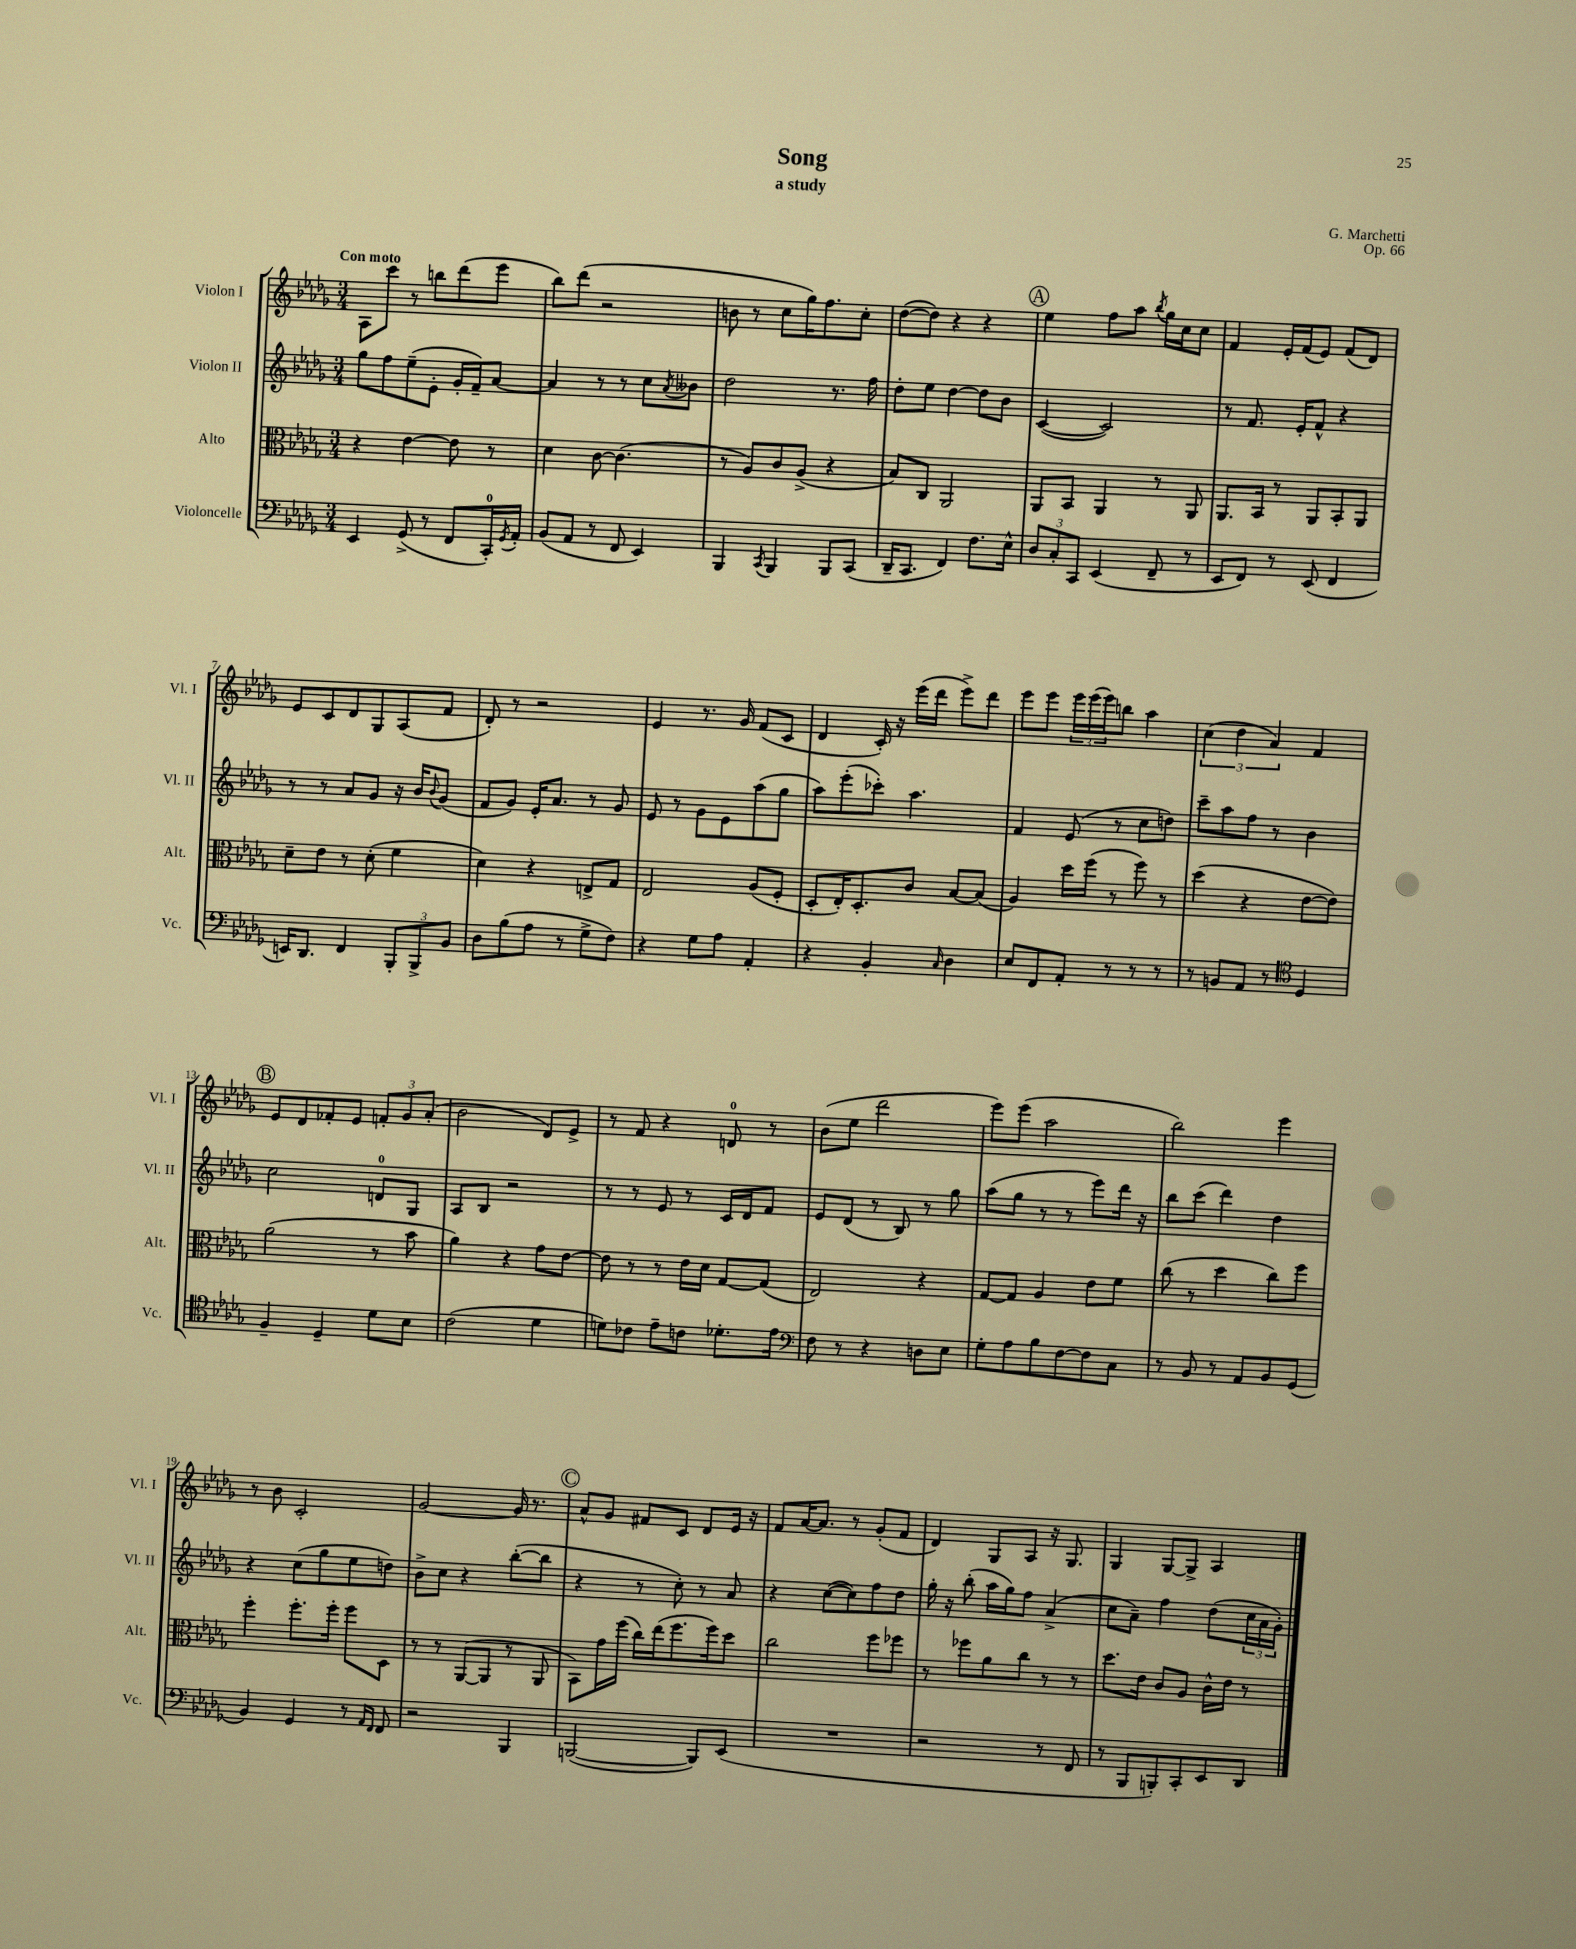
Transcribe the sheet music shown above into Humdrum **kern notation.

**kern	**kern	**kern	**kern
*part4	*part3	*part2	*part1
*staff4	*staff3	*staff2	*staff1
*I"Violoncelle	*I"Alto	*I"Violon II	*I"Violon I
*I'Vc.	*I'Alt.	*I'Vl. II	*I'Vl. I
*clefF4	*clefC3	*clefG2	*clefG2
*k[b-e-a-d-g-]	*k[b-e-a-d-g-]	*k[b-e-a-d-g-]	*k[b-e-a-d-g-]
*M3/4	*M3/4	*M3/4	*M3/4
=1	=1	=1	=1
!	!	!	!LO:TX:a:B:t=Con moto
4EE-/	4r	8gg-\L	8A-\L
.	.	8ff\	8ccc\J
(8GG-^/	[4e-\	(8ee-~\	8r
8r	.	8e-'\J	8bbn\L
8FF/L	8e-\]	16g-'/LL	(8ddd-\
.	.	16f~/J)	.
16CC'/L)	8r	[8a-/J	8eee-\J
8qGG-/	.	.	.
16AA-'/JJ	.	.	.
=2	=2	=2	=2
(8BB-/L	4d-\	4a-/]	8bb-\L)
8AA-/J	.	.	(8ddd-\J
8r	[8c\	8r	2r
8FF/	(4.c\]	8r	.
4EE-/)	.	8cc\L	.
.	.	8qa-/	.
.	.	8b--X\J	.
=3	=3	=3	=3
4BBB-/	8r	2dd-\	8bn\
.	8A-/L)	.	8r
8qCC/	.	.	.
4BBB-/	8c/	.	8cc\L
.	(8A-^/J	.	16gg-\K)
.	.	.	8.ff\
8BBB-/L	4r	8.r	.
(8CC/J	.	.	8cc'\J
.	.	16ff\	.
=4	=4	=4	=4
16DD-~/KL	8B-/L)	8dd-'\L	([8dd-\L
8.CC/J	.	.	.
.	8C/J	8ee-\J	8dd-\J])
4FF/)	2AA-/	[4dd-\	4r
8.F\L	.	8dd-\L]	4r
.	.	8b-\J	.
16E-^^\Jk	.	.	.
!!LO:REH:place=s1:t=A
=5	=5	=5	=5
12D-/L	8AA-/L	([4c/	4ee-\
12C'/	.	.	.
.	8BB-/J	.	.
12CC/J	.	.	.
(4EE-/	4AA-/	2c/])	8ff\L
.	.	.	8aa-\J
.	.	.	8qbb-/
8FF~/	8r	.	16gg-\LL
.	.	.	16cc\J
8r	8AA-/	.	8cc\J
=6	=6	=6	=6
8EE-/L	8.AA-/L	8r	4f/
8FF/J)	.	8.f/	.
.	16BB-/Jk	.	.
8r	8r	.	16e-'/LL
.	.	16e-'/KL	(16f/J
(8EE-/	8AA-/L	8f^^/J	8e-/J)
4FF/	8BB-'/	4r	(8f/L
.	8AA-/J	.	8d-/J)
!!LO:LB:g=z
=7	=7	=7	=7
16EEn/KL)	8d-~\L	8r	8e-/L
8.DD-/J	.	.	.
.	8e-\J	8r	8c/
4FF/	8r	8a-/L	8d-/
.	(8d-'\	8g-/J	8G-/
12BBB-'/L	4f\	16r	(8A-/
.	.	16b-/KL	.
12BBB-^/	.	.	.
.	.	8qqb-/	.
.	.	(8g-/J	8f/J
12BB-/J	.	.	.
=8	=8	=8	=8
8D-\L	4d-\)	8f/L	8d-'/)
(8B-\	.	8g-/J)	8r
8A-\J	4r	16e-'/KL	2r
.	.	8.a-/J	.
8r	.	.	.
8G-^\L	8En^/L	8r	.
8F\J)	8G-/J	8g-/	.
=9	=9	=9	=9
4r	2E-/	8e-/	4e-/
.	.	8r	.
8G-\L	.	8g-\L	8.r
8A-\J	.	8e-\	.
.	.	.	16g-/
4AA-'/	(8A-/L	(8aa-\	(8f/L
.	8F'/J	8gg-\J	8c/J
=10	=10	=10	=10
4r	8D-'/L	8aa-\L)	4d-/
.	16E-'/K)	(8eee-'\	.
.	8.D-'/	.	.
4BB-'/	.	8ccc-X'\J)	16c'/)
.	.	.	16r
.	8c/J	4.aa-\	(16eee-\LL
.	.	.	16ddd-\JJ
16qqC/	.	.	.
4D-\	[8B-/L	.	8eee-^\L)
.	(8B-/J]	.	8ddd-\J
=11	=11	=11	=11
8E-/L	4A-/)	4f/	8eee-\L
8FF/	.	.	8eee-\J
8AA-'/J	16dd-\LL	(8e-/	24eee-\LL
.	.	.	(24eee-\
.	(16ff\JJ	.	.
.	.	.	24eee-\J)
8r	8r	8r	8bbn\J
8r	8ff\)	8cc\L	4aa-\
8r	8r	8ddn\J)	.
=12	=12	=12	=12
8r	(4dd-\	8ccc~\L	(6cc\
8BBn/L	.	8aa-\	.
.	.	.	6dd-\
8AA-/J	4r	8ff\J	.
.	.	.	6a-/)
8r	.	8r	.
*clefC4	*	*	*
4D-/	[8e-\L	4b-\	4f/
.	8e-\J])	.	.
!!LO:LB:g=z
!!LO:REH:place=s1:t=B
=13	=13	=13	=13
4F~/	(2a-\	2cc\	8e-/L
.	.	.	8d-/
4D-~/	.	.	8f-X'/
.	.	.	8e-/J
8d-\L	8r	8dn/L	12fn'/L
.	.	.	12g-/
8B-\J	8b-\	8G-/J	.
.	.	.	(12a-'/J
=14	=14	=14	=14
(2c\	4a-\)	8A-/L	2b-\
.	.	8B-/J	.
.	4r	2r	.
4d-\	8g-\L	.	8d-/L)
.	[8e-\J	.	8e-^/J
=15	=15	=15	=15
8dn\L)	8e-\]	8r	8r
8c-X\J	8r	8r	8f/
8e-~\L	8r	8e-/	4r
8cn\J	16e-\LL	8r	.
.	16d-\JJ	.	.
8.d-X'\L	[8G-/L	16c/LL	8dn/
.	.	16d-/J	.
.	(8G-/J]	8f/J	8r
16e-\Jk	.	.	.
=16	=16	=16	=16
*clefF4	*	*	*
8F\	2E-/)	8e-/L	(8b-\L
8r	.	(8d-/J	8ee-\J
4r	.	8r	2ddd-\
.	.	8B-/)	.
8Dn\L	4r	8r	.
8E-\J	.	8gg-\	.
=17	=17	=17	=17
8G-'\L	[8G-/L	(8aa-\L	8eee-\L)
8A-\	8G-/J]	8gg-\J	(8eee-\J
8B-\	4A-/	8r	2aa-\
[8F\	.	8r	.
8F\]	8e-\L	8eee-\L)	.
8C\J	8f\J	16ddd-\Jk	.
.	.	16r	.
=18	=18	=18	=18
8r	(8cc\	8bb-\L	2bb-\)
8BB-/	8r	(8ccc\J	.
8r	4dd-\	4ddd-\)	.
8AA-/L	.	.	.
8BB-/	8cc\L)	4dd-\	4eee-\
(8GG-/J	8ff\J	.	.
!!LO:LB:g=z
=19	=19	=19	=19
4BB-/)	4ff'\	4r	8r
.	.	.	8b-\
4GG-/	8.ff'\L	(8cc\L	2c'/
.	.	8gg-\	.
.	16ff'\Jk	.	.
8r	8ff\L	8ee-\	.
16qqAA-/LL	.	.	.
16qqFF/JJ	.	.	.
8FF/	8D-\J	8ddn\J)	.
=20	=20	=20	=20
2r	8r	8b-^\L	[2g-/
.	8r	8cc\J	.
.	([8AA-/L	4r	.
.	8AA-/J]	.	.
4BBB-/	8r	([8bb-'\L	16g-/]
.	.	.	8.r
.	8AA-/	8bb-\J]	.
!!LO:REH:place=s1:t=C
=21	=21	=21	=21
([2BBBn/	8BB-\L)	4r	8a-^^/L
.	16g-\L	.	8g-/J
.	(16ff\JJ	.	.
.	16cc\LL)	8r	8f#X/L
.	(16ee-\J	.	.
.	8.ff\	8cc'\)	8c/J
8BBB/L])	.	8r	8d-/L
.	16ff\k)	.	.
(8EE-/J	8dd-\J	8a-/	16e-/Jk
.	.	.	16r
=22	=22	=22	=22
2.r	2cc\	4r	8f/L
.	.	.	[16a-/K
.	.	.	8.a-/J]
.	.	([8cc\L	.
.	.	8cc\])	8r
.	8ff\L	8ff\	(8g-'/L
.	8ff-X\J	8dd-\J	8f/J
=23	=23	=23	=23
2r	8r	16gg-'\	4d-/)
.	.	16r	.
.	8ff-X\L	(8bb-'\	.
.	8a-\	16aa-\LL	8G-/L
.	.	16gg-\J)	.
.	8cc\J	8ff\J	8A-/J
8r	8r	(4a-^/	16r
.	.	.	8.G-/
8FF/	8r	.	.
=24	=24	=24	=24
8r	8.dd-\L	8cc\L	4G-/
8BBB-/L	.	8a-~\J)	.
.	16e-\Jk	.	.
8BBBn'/)	8c/L	4ff\	[8G-/L
8CC'/	8A-/J	.	8G-^/J]
8EE-/	16c^^\LL	(8dd-\L	4A-/
.	16e-\JJ	.	.
8DD-/J	8r	24cc\L	.
.	.	24a-\	.
.	.	24g-'\JJ)	.
==	==	==	==
*-	*-	*-	*-
